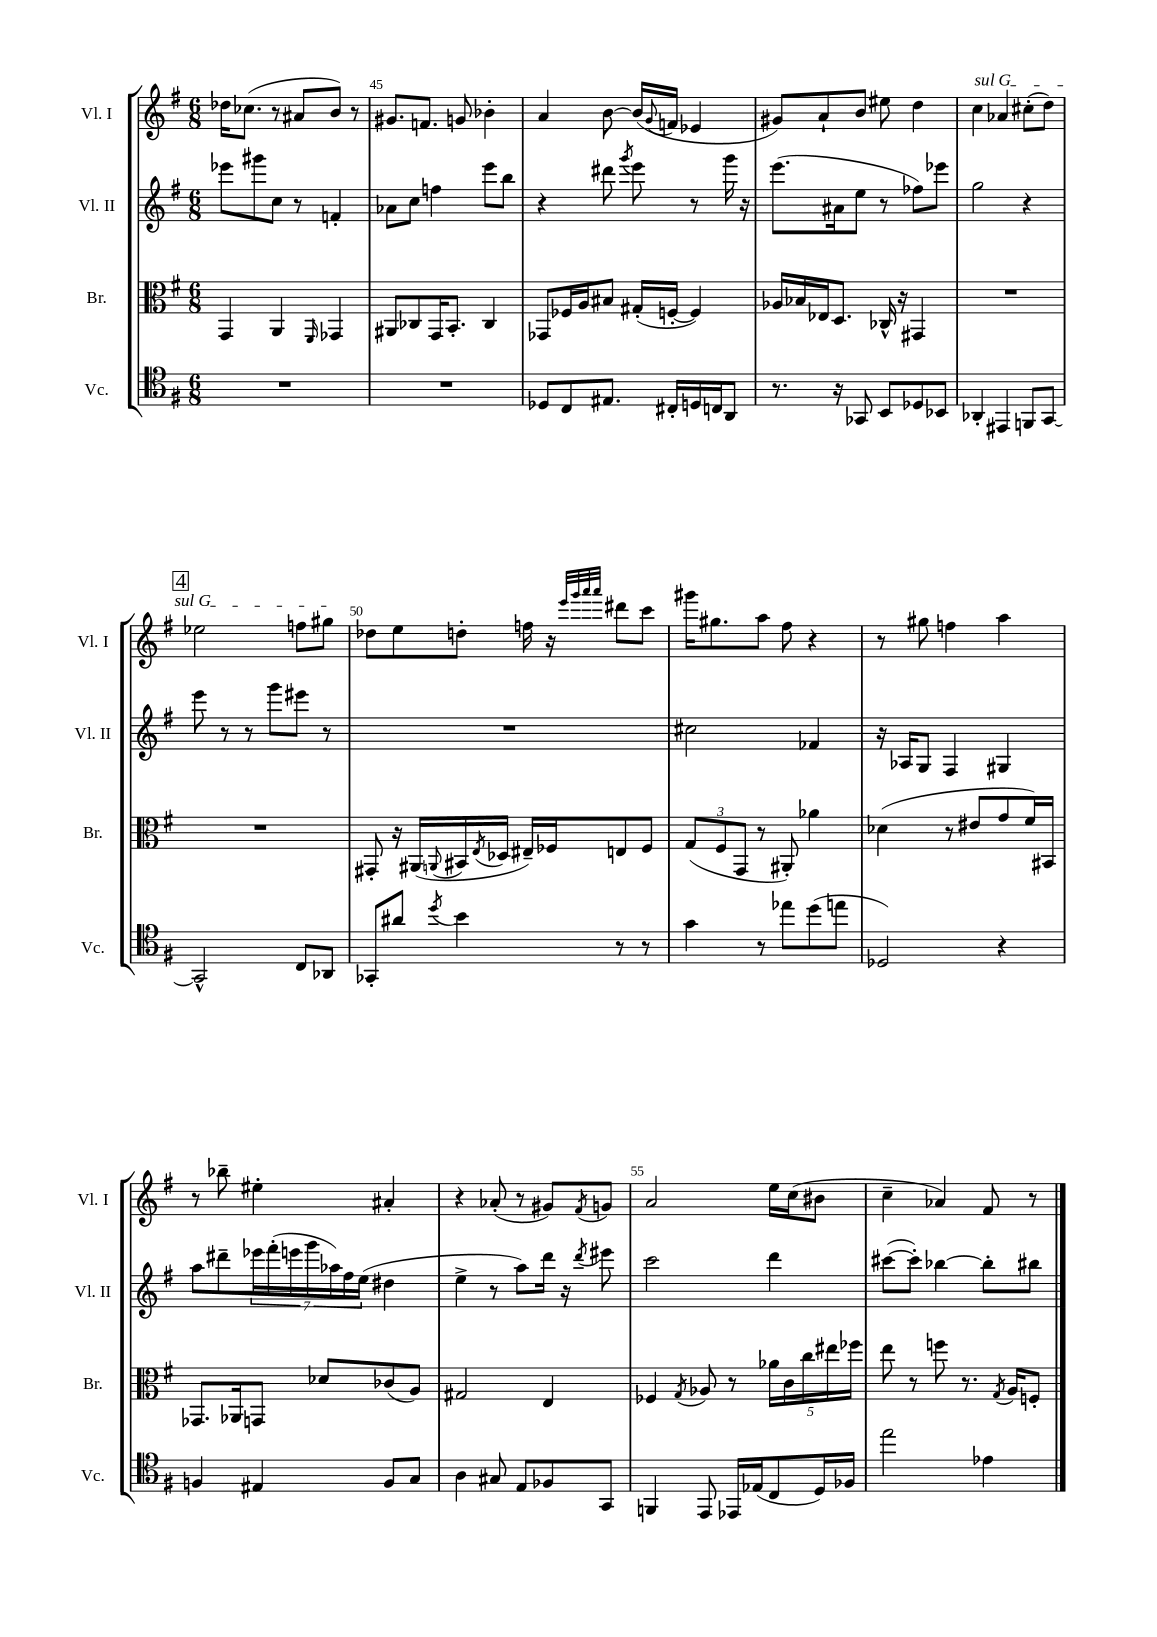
<<
\new StaffGroup <<
\new Staff = "s0" \with { instrumentName = "Vl. I" shortInstrumentName = "Vl. I" } {
    \clef treble \key g \major \numericTimeSignature \time 6/8
    des''16 ces''8.( r8 ais'8 b'8) r8 |
    gis'8. f'8. g'8 bes'4-. |
    a'4 b'8~ b'16( \appoggiatura { g'8 } f'16 ees'4 |
    gis'8) a'8-! b'8 eis''8 d''4 |
    \once \override TextSpanner.bound-details.left.text = \markup { \italic "sul G" } c''4\startTextSpan aes'4 cis''8-.( d''8) |
    \mark \markup { \box "4" } ees''2 f''8 gis''8\stopTextSpan |
    des''8 e''8 d''8-. f''16 r16 \grace { e'''32 g'''32 a'''32 a'''32 } dis'''8 c'''8 |
    gis'''16 gis''8. a''8 fis''8 r4 |
    r8 gis''8 f''4 a''4 |
    r8 bes''8-- eis''4-. ais'4-. |
    r4 aes'8-.( r8 gis'8) \acciaccatura { fis'8 } g'8 |
    a'2 e''16 c''16( bis'8 |
    c''4-- aes'4) fis'8 r8 \bar "|." |
}
\new Staff = "s1" \with { instrumentName = "Vl. II" shortInstrumentName = "Vl. II" } {
    \clef treble \key g \major \numericTimeSignature \time 6/8
    ees'''8 gis'''8 c''8 r8 f'4-. |
    aes'8 c''8 f''4 e'''8 b''8 |
    r4 dis'''8 \acciaccatura { g'''8 } e'''8 r8 g'''16 r16 |
    e'''8.( ais'16 e''8 r8 fes''8) ees'''8 |
    g''2 r4 |
    \mark \markup { \box "4" } e'''8 r8 r8 g'''8 eis'''8 r8 |
    R2. |
    cis''2 fes'4 |
    r16 aes16 g8 fis4 gis4 |
    a''8 dis'''8-- \tuplet 7/4 { ees'''16 fis'''16-.( e'''16 g'''16 aes''16) fis''16 e''16( } dis''4 |
    e''4-> r8 a''8) d'''16 r16 \acciaccatura { d'''8 } eis'''8 |
    c'''2 d'''4 |
    cis'''8~( cis'''8-.) bes''4~ bes''8-. bis''8 \bar "|." |
}
\new Staff = "s2" \with { instrumentName = "Br." shortInstrumentName = "Br." } {
    \clef alto \key g \major \numericTimeSignature \time 6/8
    g,4 a,4 \grace { fis,16 } ges,4 |
    ais,8 ces8 g,16 b,8.-. ces4 |
    ges,8 fes16 a16 bis8 gis16-.( f16~-. f4) |
    aes16 bes16 ees16 d8. ces16-^ r16 gis,4 |
    R2. |
    \mark \markup { \box "4" } R2. |
    gis,8-. r16 ais,16( \appoggiatura { a,8 } bis,16 \acciaccatura { e8 } des16 eis16--) fes16 e8 fes8 |
    \tuplet 3/2 { g8( fis8 g,8 } r8 ais,8-.) aes'4 |
    des'4( r8 eis'8 g'8 fis'16) bis,16 |
    ges,8. aes,16 g,8 des'8 ces'8( a8) |
    gis2 e4 |
    fes4 \acciaccatura { g8 } aes8 r8 \tuplet 5/4 { aes'16 c'16 c''16 eis''16 fes''16 } |
    e''8 r8 f''8 r8. \acciaccatura { g8 } a16 f8-. \bar "|." |
}
\new Staff = "s3" \with { instrumentName = "Vc." shortInstrumentName = "Vc." } {
    \clef tenor \key g \major \numericTimeSignature \time 6/8
    R2. |
    R2. |
    des8 c8 eis8. cis16-. d16 c16 a,8 |
    r8. r16 ges,8 b,8 des8 bes,8 |
    aes,4-. eis,4 f,8 g,8~ |
    \mark \markup { \box "4" } g,2-^ c8 aes,8 |
    ges,8-. ais'8 \acciaccatura { d''8 } b'4 r8 r8 |
    g'4 r8 ees''8 d''8( e''8 |
    des2) r4 |
    f4 eis4 f8 g8 |
    a4 gis8 e8 fes8 g,8 |
    f,4 e,8 ees,16 ees16( c8 d16) fes16 |
    e''2 ees'4 \bar "|." |
}
>>
>>
\layout { \context { \Score currentBarNumber = #44 \override BarNumber.break-visibility = ##(#f #t #t) barNumberVisibility = #(every-nth-bar-number-visible 5) } }
